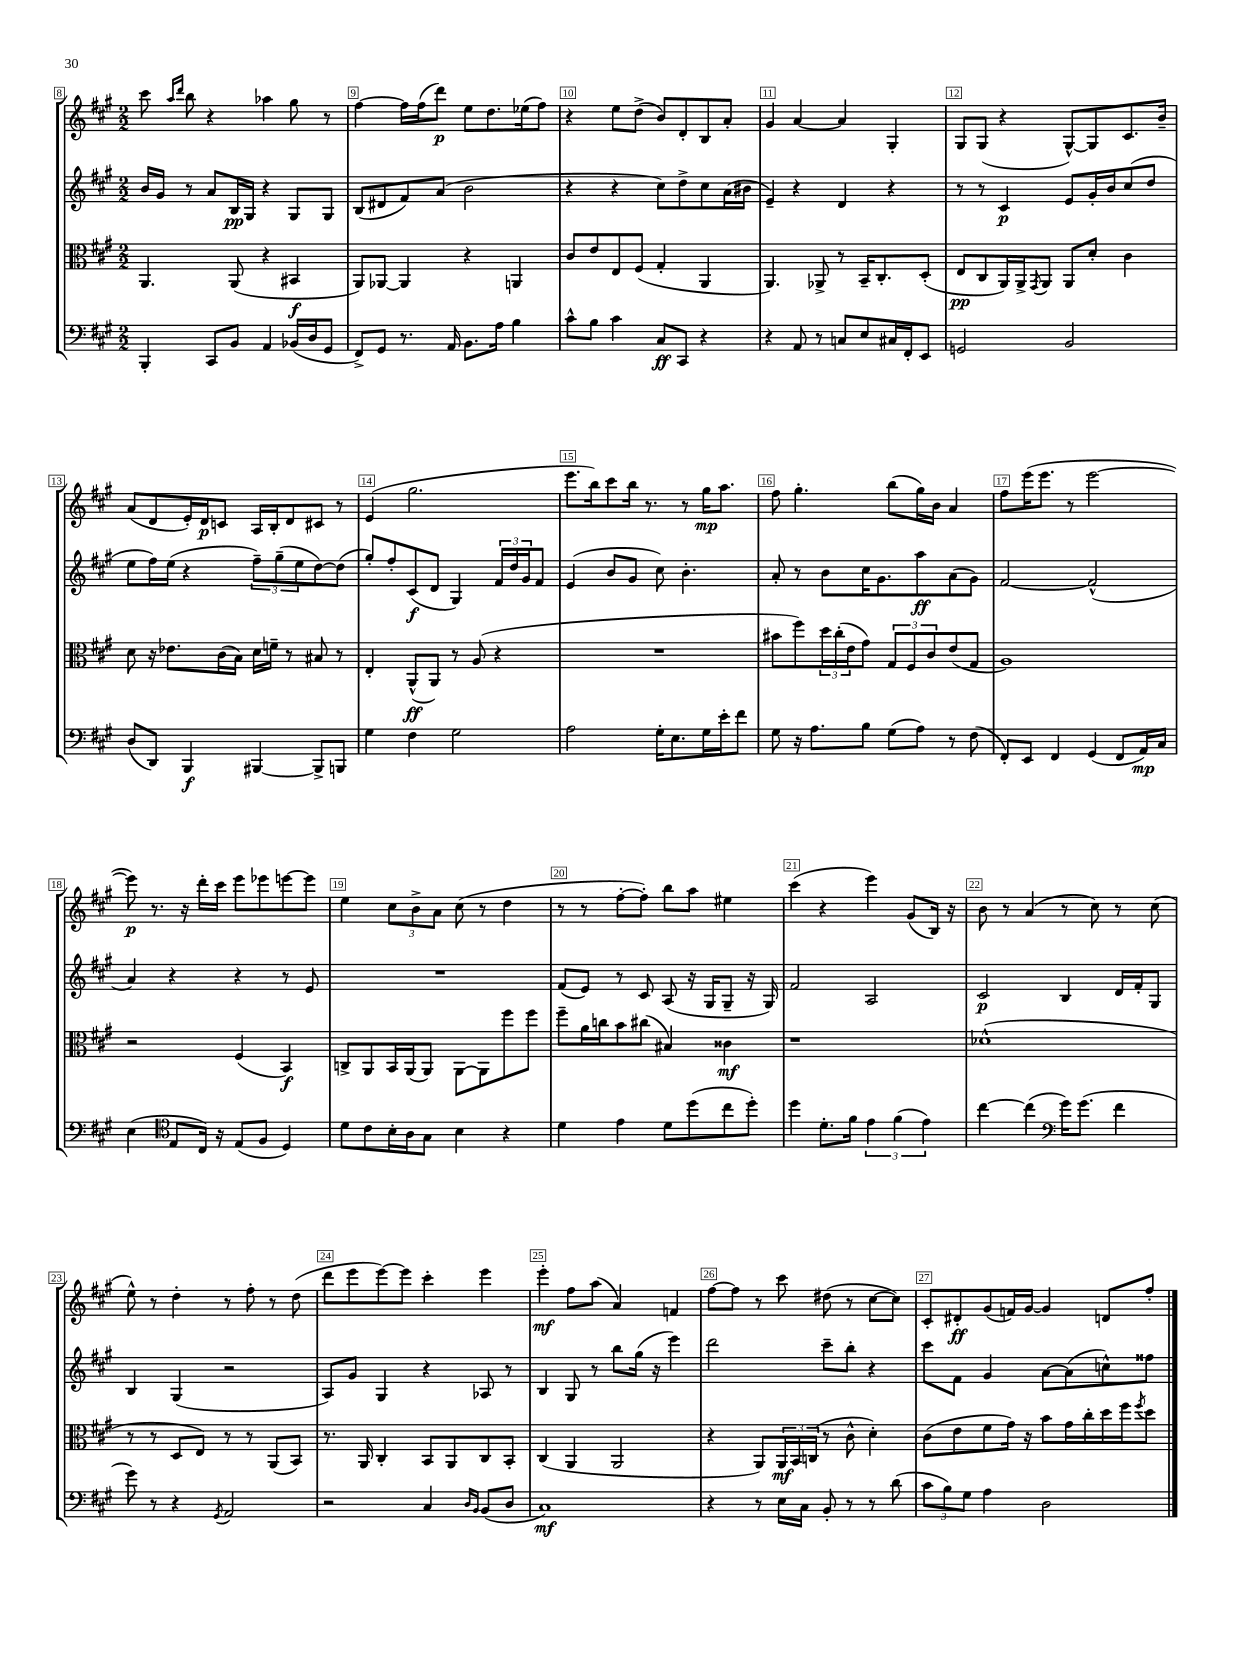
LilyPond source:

<<
\new StaffGroup <<
\new Staff = "s0" {
    \clef treble \key a \major \numericTimeSignature \time 2/2
    cis'''8 \grace { a''16 d'''16 } b''8 r4 aes''4 gis''8 r8 |
    fis''4~ fis''16 fis''16( d'''8\p) e''8 d''8. ees''16( fis''8) |
    r4 e''8 d''8->( b'8) d'8-. b8 a'8-. |
    gis'4 a'4~ a'4 gis4-. |
    gis8 gis8( r4 gis8~-^) gis8 cis'8. b'16-- |
    a'8( d'8 e'16-.) d'16\p c'8 a16 b16-. d'8 cis'8 r8 |
    e'4( gis''2. |
    e'''8. b''16) cis'''8 b''16 r8. r8 gis''16\mp a''8. |
    fis''8 gis''4.-. b''8( gis''16) b'16 a'4 |
    fis''8 e'''16( e'''8. r8 e'''2~ |
    e'''8\p) r8. r16 d'''16-. cis'''16 e'''8 ees'''8 e'''8~ e'''8 |
    e''4 \tuplet 3/2 { cis''8 b'8-> a'8 } cis''8( r8 d''4 |
    r8 r8 fis''8~-. fis''8-.) b''8 a''8 eis''4 |
    cis'''4( r4 e'''4) gis'8( b16) r16 |
    b'8 r8 a'4( r8 cis''8) r8 cis''8( |
    e''8-^) r8 d''4-. r8 fis''8-. r8 d''8( |
    d'''8 e'''8 e'''8~) e'''8 cis'''4-. e'''4 |
    e'''4-.\mf fis''8 a''8( a'4) f'4 |
    fis''8~ fis''8 r8 cis'''8 dis''8( r8 cis''8~ cis''8) |
    cis'8-. dis'8-.\ff gis'8( f'16) gis'16~ gis'4 d'8 fis''8-. \bar "|." |
}
\new Staff = "s1" {
    \clef treble \key a \major \numericTimeSignature \time 2/2
    b'16 gis'16 r8 a'8 b16\pp gis16 r4 gis8 gis8 |
    b8( dis'8 fis'8) a'8( b'2 |
    r4 r4 cis''8) d''8-> cis''8 a'16( bis'16 |
    e'4--) r4 d'4 r4 |
    r8 r8 cis'4\p e'8 gis'16-. b'16 cis''8( d''8 |
    e''8 fis''16) e''16( r4 \tuplet 3/2 { fis''8--) gis''8--( e''8 } d''8~) d''8( |
    gis''8-.) fis''8-. cis'8\f( d'8 gis4) \tuplet 3/2 { fis'16 d''16 gis'16 } fis'8 |
    e'4( b'8 gis'8 cis''8) b'4.-. |
    a'8-. r8 b'8 cis''16 gis'8. a''8\ff a'8( gis'8) |
    fis'2~ fis'2-^( |
    a'4) r4 r4 r8 e'8 |
    R1 |
    fis'8( e'8) r8 cis'8 a8( r16 gis16 gis8-- r16 gis16) |
    fis'2 a2 |
    cis'2\p b4 d'16 fis'16-. gis8 |
    b4 gis4( r2 |
    a8) gis'8 gis4 r4 aes8 r8 |
    b4 gis8 r8 b''8 gis''16( r16 e'''4) |
    d'''2 cis'''8-- b''8-. r4 |
    cis'''8 fis'8 gis'4 a'8~ a'8( c''8-^) fisis''8 \bar "|." |
}
\new Staff = "s2" {
    \clef alto \key a \major \numericTimeSignature \time 2/2
    a,4. a,8( r4 bis,4\f |
    a,8) aes,8~ aes,4 r4 a,4 |
    cis'8 e'8 e8 fis8( gis4-. a,4 |
    a,4.) aes,8-> r8 b,16-- cis8.-. d8-.( |
    e8\pp cis8 a,16) a,16-> \acciaccatura { gis,8 } a,8 a,8 d'8-. cis'4 |
    d'8 r16 ees'8. cis'16( b16) d'16 f'16-- r8 bis8 r8 |
    e4-. a,8-^\ff( a,8) r8 a8( r4 |
    R1 |
    bis'8 fis''8) \tuplet 3/2 { d''16 cis''16-.( e'16 } gis'8) \tuplet 3/2 { gis8 fis8 cis'8 } e'8( gis8 |
    a1) |
    r2 fis4( b,4\f) |
    c8-> a,8 b,16 a,16( a,8) a,8~ a,8 fis''8 fis''8 |
    fis''8-- a'16 c''16 b'8 cis''8( bis4) cisis'4\mf |
    r1 |
    des'1-^( |
    r8 r8 d8 e8) r8 r8 a,8( b,8) |
    r8. a,16 cis4-. b,8 a,8 cis8 b,8-. |
    cis4( a,4 a,2 |
    r4 a,8) \tuplet 3/2 { a,16\mf b,16 c16( } r8 cis'8-^ d'4-.) |
    cis'8( e'8 fis'8 gis'16) r16 b'8 gis'16 cis''16-. d''16 fis''16 \acciaccatura { fis''8 } d''8 \bar "|." |
}
\new Staff = "s3" {
    \clef bass \key a \major \numericTimeSignature \time 2/2
    b,,4-. cis,8 b,8 a,4 bes,16( d16 gis,8 |
    fis,8->) gis,8 r8. a,16 b,8. a16 b4 |
    cis'8-^ b8 cis'4 cis8\ff cis,8 r4 |
    r4 a,8 r8 c8 e8 cis16 fis,16-. e,8 |
    g,2 b,2 |
    d8( d,8) b,,4\f bis,,4~ bis,,8-> b,,8 |
    gis4 fis4 gis2 |
    a2 gis16-. e8. gis16 e'16-. fis'8 |
    gis8 r16 a8. b8 gis8( a8) r8 fis8( |
    fis,8-.) e,8 fis,4 gis,4( fis,8 a,16\mp) cis16 |
    e4( \clef tenor e8 cis16) r16 e8( fis8 d4) |
    d'8 cis'8 b16-. a16 gis8 b4 r4 |
    d'4 e'4 d'8 d''8( cis''8 d''8-.) |
    d''4 d'8.-. fis'16 \tuplet 3/2 { e'4 fis'4( e'4) } |
    cis''4~ cis''4( \clef bass gis'16) gis'8.( fis'4 |
    gis'8) r8 r4 \acciaccatura { gis,8 } a,2 |
    r2 cis4 \grace { d16 b,16 } b,8( d8 |
    cis1\mf) |
    r4 r8 e16 cis16 b,8-. r8 r8 d'8( |
    \tuplet 3/2 { cis'8 b8) gis8 } a4 d2 \bar "|." |
}
>>
>>
\layout { \context { \Score currentBarNumber = #8 \override BarNumber.break-visibility = ##(#f #t #t) barNumberVisibility = #all-bar-numbers-visible \override BarNumber.stencil = #(make-stencil-boxer 0.1 0.3 ly:text-interface::print) } }
